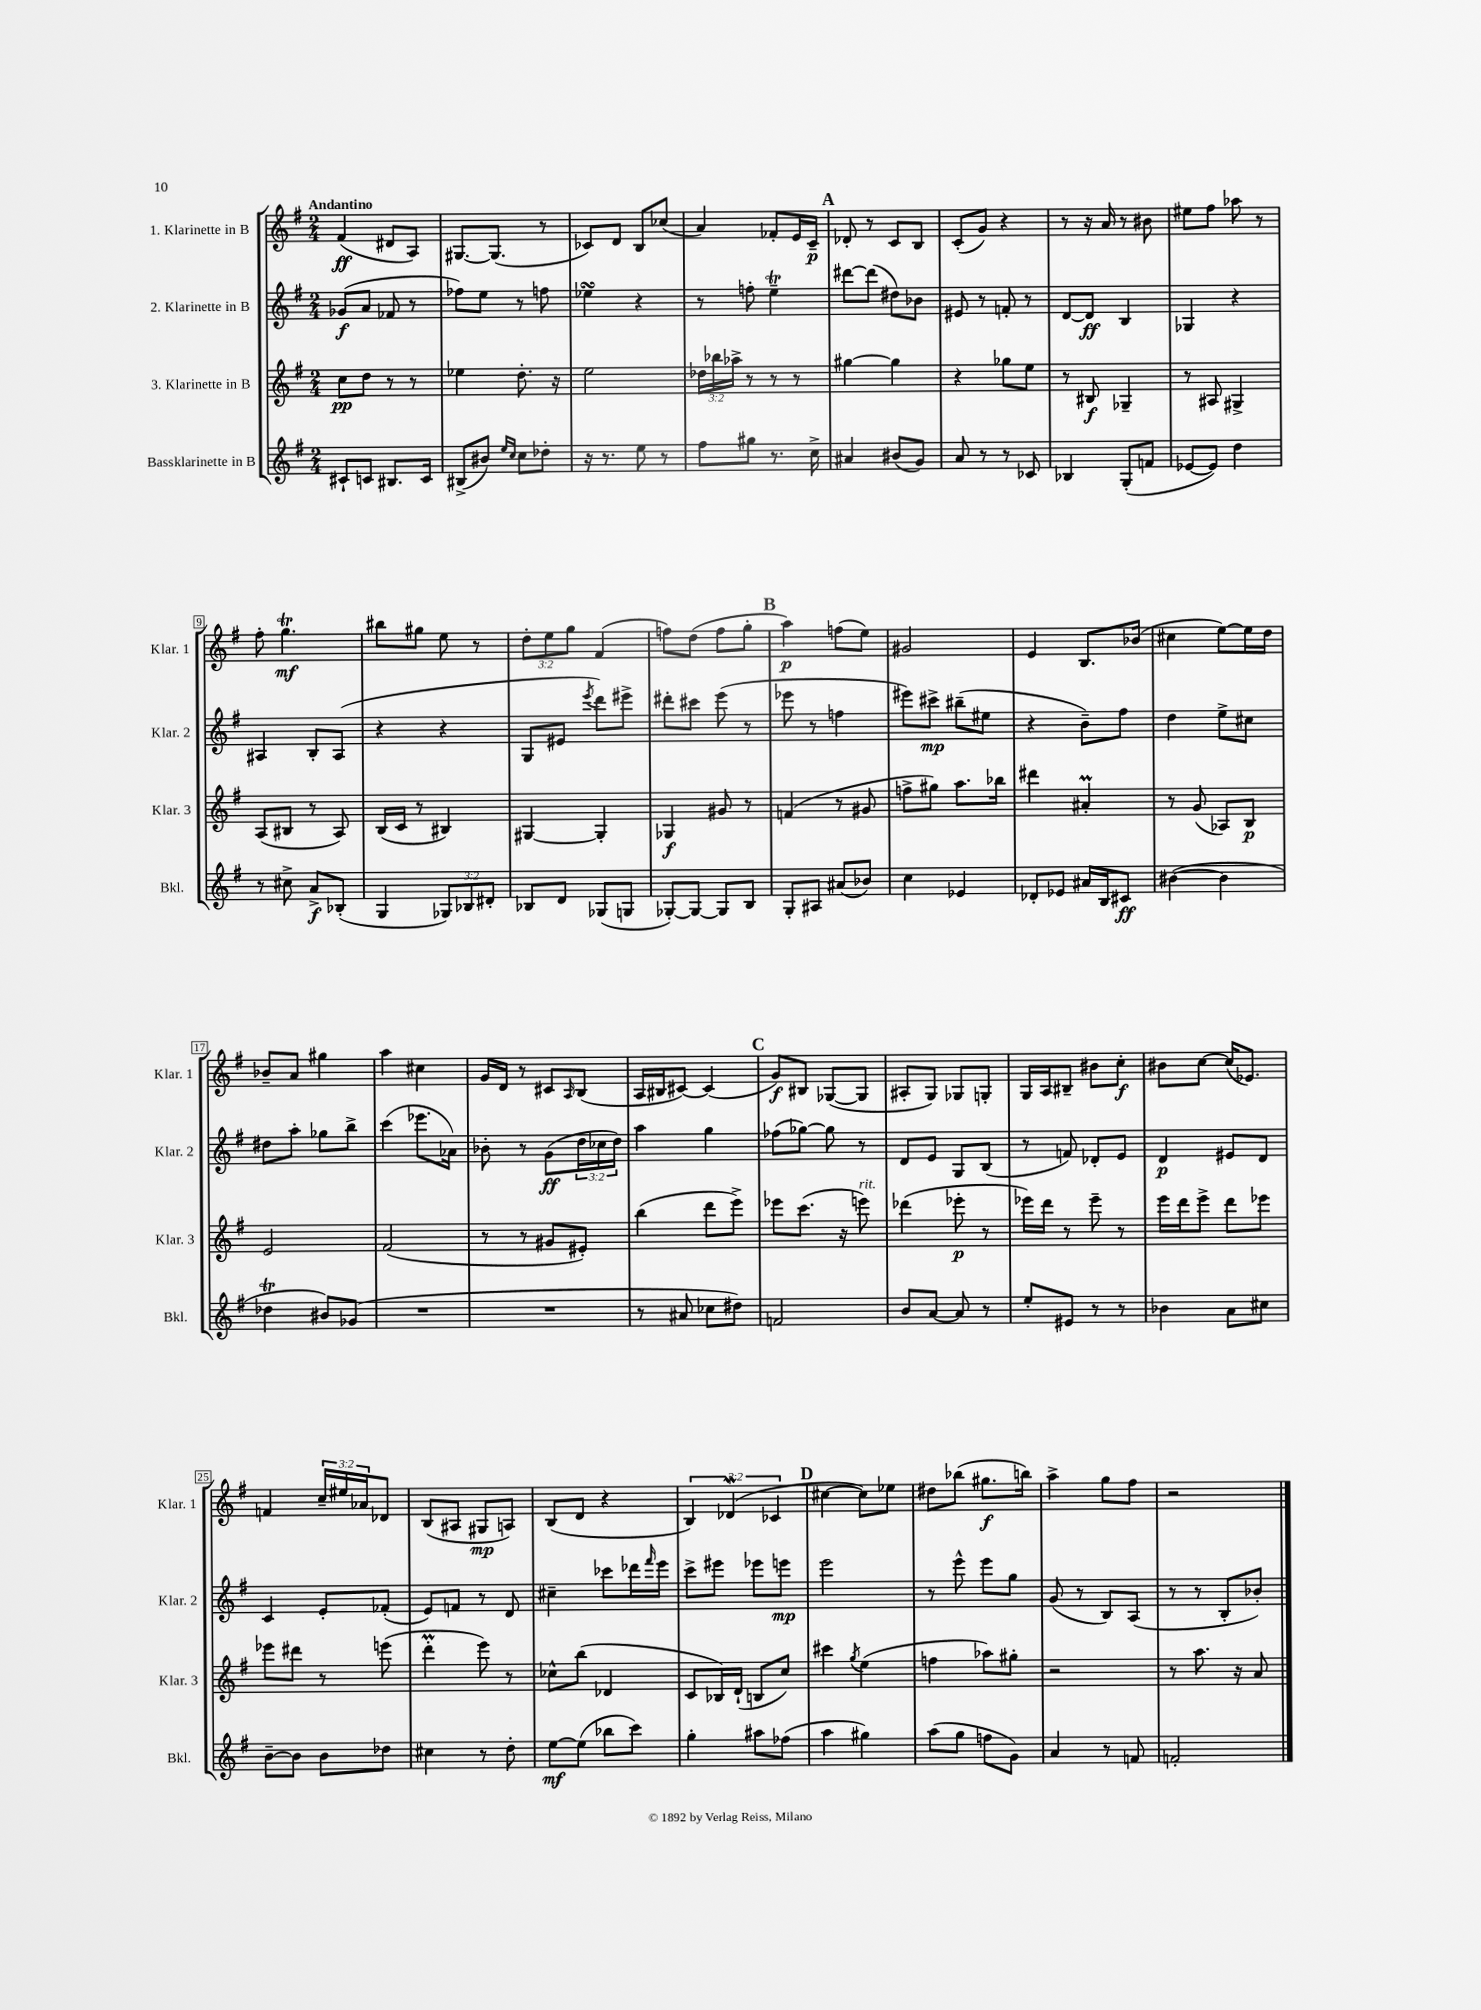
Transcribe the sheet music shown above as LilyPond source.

<<
\new StaffGroup <<
\new Staff = "s0" \with { instrumentName = "1. Klarinette in B" shortInstrumentName = "Klar. 1" } {
    \clef treble \key g \major \numericTimeSignature \time 2/4 \override Staff.TupletNumber.text = #tuplet-number::calc-fraction-text \tempo "Andantino"
    fis'4\ff( dis'8 a8) |
    gis8.~ gis8.( r8 |
    ces'8) d'8 b8 ces''8( |
    a'4) fes'8-. e'16 c'16--\p |
    \mark \markup { \bold "A" } des'8-. r8 c'8 b8 |
    c'8-.( g'8) r4 |
    r8 r16 a'16 r8 bis'8 |
    eis''8 fis''8 aes''8 r8 |
    fis''8-. g''4.\trill\mf |
    bis''8 gis''8 e''8 r8 |
    \tuplet 3/2 { d''8-. e''8 g''8 } fis'4( |
    f''8) d''8( f''8 g''8-. |
    \mark \markup { \bold "B" } a''4\p) f''8( e''8) |
    gis'2 |
    e'4 b8. bes'16( |
    cis''4 e''8~) e''16 d''16 |
    bes'8-- a'8 gis''4 |
    a''4 cis''4 |
    g'16 d'16 r8 cis'8 \grace { a16 } b8( |
    a16 bis16 cis'8~) cis'4( |
    \mark \markup { \bold "C" } g'8\f) bis8 ges8~( ges8 |
    ais8-. g8) ges8 g8-. |
    g16 a16 bis8-- bis'8 c''8-.\f |
    bis'8 c''8~ c''16( ees'8.) |
    f'4 \tuplet 3/2 { c''16-- eis''16 aes'16 } des'8 |
    b8( ais8 gis8\mp a8) |
    b8( d'8 r4 |
    \tuplet 3/2 { b4) des'4\mordent( ces'4 } |
    \mark \markup { \bold "D" } cis''4~ cis''8) ees''8 |
    dis''8 bes''8( gis''8.\f b''16) |
    a''4-> g''8 fis''8 |
    r2 \bar "|." |
}
\new Staff = "s1" \with { instrumentName = "2. Klarinette in B" shortInstrumentName = "Klar. 2" } {
    \clef treble \key g \major \numericTimeSignature \time 2/4 \override Staff.TupletNumber.text = #tuplet-number::calc-fraction-text
    ges'8\f( a'8 fes'8 r8 |
    fes''8) e''8 r8 f''8 |
    ees''4\turn r4 |
    r8 f''8-. e''4--\trill |
    \mark \markup { \bold "A" } dis'''8~ dis'''8( dis''8) bes'8 |
    eis'8 r8 f'8-. r8 |
    d'8~ d'8\ff b4 |
    ges4 r4 |
    ais4 b8-. ais8( |
    r4 r4 |
    g8 eis'8 \acciaccatura { e'''8 } d'''8) eis'''8-> |
    dis'''8-. cis'''8 e'''8( r8 |
    \mark \markup { \bold "B" } ees'''8 r8 f''4 |
    eis'''8) cis'''8->\mp bis''8--( eis''8 |
    r4 b'8--) fis''8 |
    d''4 e''8-> cis''8 |
    dis''8 a''8-. ges''8 b''8-> |
    c'''4( ees'''8. aes'16) |
    bes'8-. r8 g'8\ff( \tuplet 3/2 { d''16 ces''16 d''16) } |
    a''4 g''4 |
    \mark \markup { \bold "C" } fes''8( ges''8~) ges''8 r8 |
    d'8 e'8 g8 b8( |
    r8 f'8) des'8-. e'8 |
    d'4\p eis'8 d'8 |
    c'4 e'8-. fes'8-.( |
    e'8) f'8 r8 d'8 |
    cis''4-- ces'''8 des'''16 \grace { fis'''16 } e'''16 |
    c'''8-> eis'''8 ees'''8 e'''8\mp |
    \mark \markup { \bold "D" } e'''2 |
    r8 e'''8-^ e'''8 g''8 |
    g'8( r8 b8) a8( |
    r8 r8 b8-. bes'8-.) \bar "|." |
}
\new Staff = "s2" \with { instrumentName = "3. Klarinette in B" shortInstrumentName = "Klar. 3" } {
    \clef treble \key g \major \numericTimeSignature \time 2/4 \override Staff.TupletNumber.text = #tuplet-number::calc-fraction-text
    c''8\pp d''8 r8 r8 |
    ees''4 d''8.-. r16 |
    e''2 |
    \tuplet 3/2 { des''16 bes''16 aes''16-> } r8 r8 r8 |
    \mark \markup { \bold "A" } gis''4~ gis''4 |
    r4 ges''8 e''8 |
    r8 bis8\f ges4-- |
    r8 ais8 gis4-> |
    a8( bis8 r8 a8) |
    b16( c'16 r8 bis4) |
    gis4~ gis4-. |
    ges4\f gis'8 r8 |
    \mark \markup { \bold "B" } f'4( r8 gis'8 |
    f''8-> gis''8) a''8. bes''16 |
    dis'''4 ais'4-.\prall |
    r8 g'8( aes8) b8\p |
    e'2 |
    fis'2( |
    r8 r8 gis'8 eis'8-.) |
    b''4( d'''8 e'''8->) |
    \mark \markup { \bold "C" } ees'''8 c'''8.( r16 e'''8^\markup { \italic "rit." }) |
    des'''4( ees'''8-.\p r8 |
    ees'''16) d'''16 r8 ees'''8-- r8 |
    e'''16 d'''16 e'''8-> d'''8 ees'''8 |
    ees'''8 dis'''8 r8 e'''8( |
    d'''4-.\prall e'''8) r8 |
    ces''8-^ b''8( des'4 |
    c'8 bes16) d'16-!( b8 c''8) |
    \mark \markup { \bold "D" } cis'''4 \acciaccatura { g''8 } e''4( |
    f''4 aes''8) gis''8-. |
    r2 |
    r8 a''8. r16 a'8 \bar "|." |
}
\new Staff = "s3" \with { instrumentName = "Bassklarinette in B" shortInstrumentName = "Bkl." } {
    \clef treble \key g \major \numericTimeSignature \time 2/4 \override Staff.TupletNumber.text = #tuplet-number::calc-fraction-text
    cis'8-! c'8 bis8. c'16 |
    bis8->( bis'8) \grace { e''16 c''16 } c''8 des''8-. |
    r16 r8. e''8 r8 |
    fis''8 gis''8 r8. c''16-> |
    \mark \markup { \bold "A" } ais'4 bis'8( g'8) |
    a'8 r8 r8 ces'8 |
    bes4 g8-.( f'8 |
    ees'8~ ees'8) d''4 |
    r8 cis''8-> a'8->\f bes8-.( |
    g4 \tuplet 3/2 { ges8) bes8 dis'8-. } |
    bes8 d'8 ges8( g8 |
    ges8~-.) ges8~ ges8 b8 |
    \mark \markup { \bold "B" } g8-. ais8 ais'8( bes'8) |
    c''4 ees'4 |
    des'8-. ees'8 ais'16 b16 cis'8\ff |
    bis'4~( bis'4 |
    des''4\trill bis'8) ges'8( |
    R2 |
    R2 |
    r8 ais'8 ces''8 dis''8) |
    \mark \markup { \bold "C" } f'2 |
    b'8 a'8~ a'8 r8 |
    e''8-. eis'8 r8 r8 |
    bes'4 a'8 cis''8 |
    b'8~-- b'8 b'8 des''8 |
    cis''4 r8 d''8-. |
    e''8~\mf e''8( bes''8 c'''8) |
    g''4-. ais''8 fes''8( |
    \mark \markup { \bold "D" } a''4 gis''4) |
    a''8( g''8 f''8 g'8) |
    a'4 r8 f'8 |
    f'2-. \bar "|." |
}
>>
>>
\layout { \context { \Score \override BarNumber.stencil = #(make-stencil-boxer 0.1 0.3 ly:text-interface::print) } }
